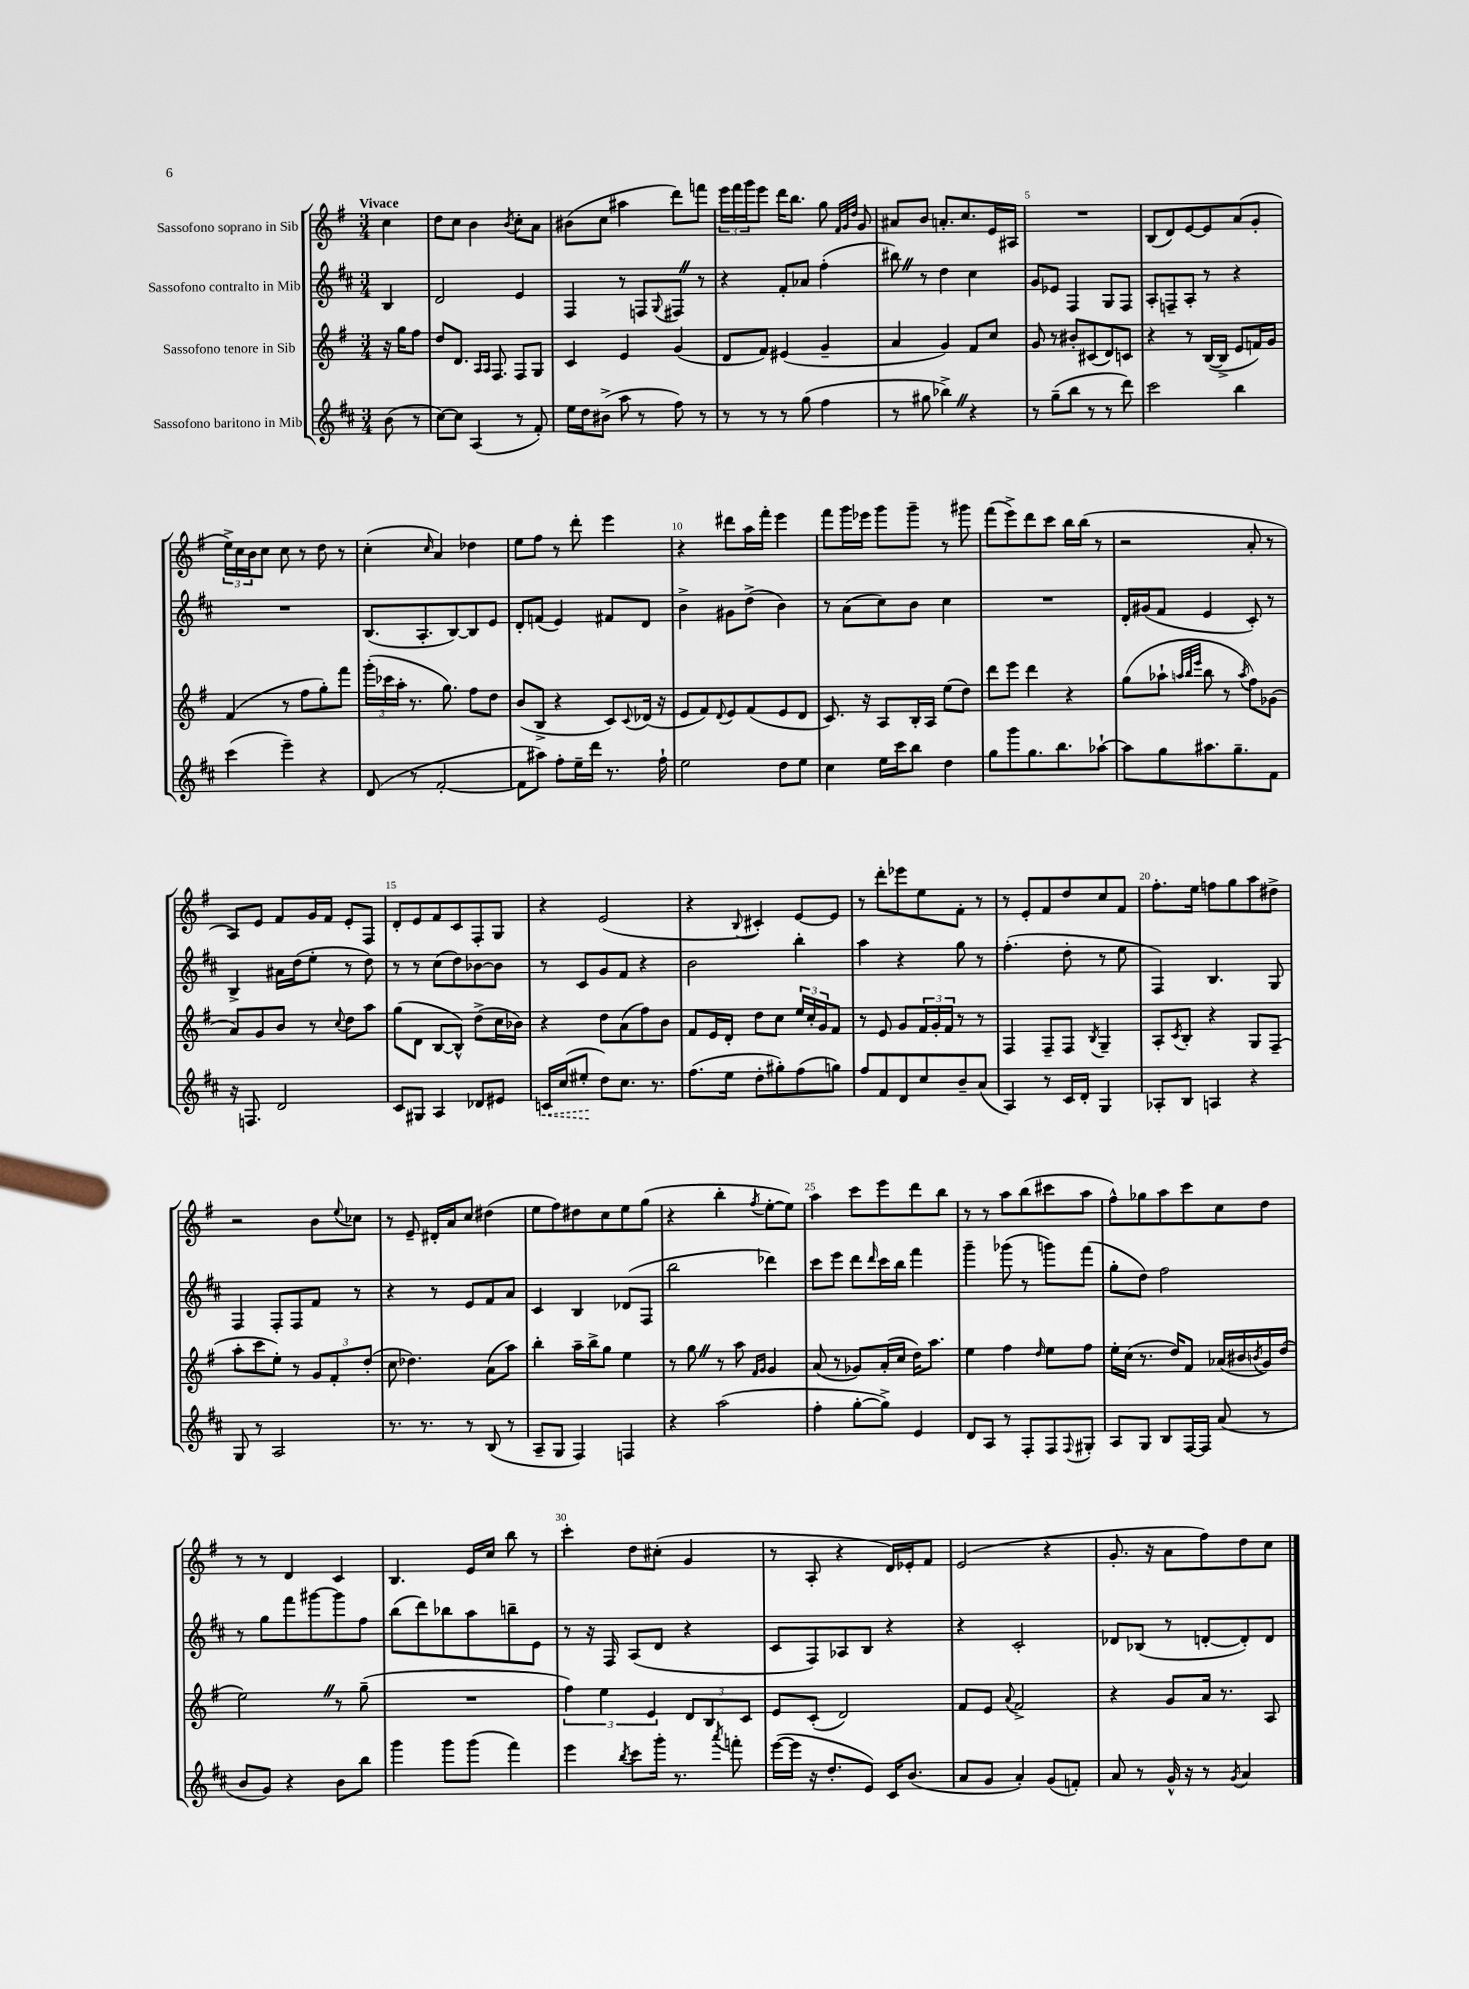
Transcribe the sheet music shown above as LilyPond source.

<<
\new StaffGroup <<
\new Staff = "s0" \with { instrumentName = "Sassofono soprano in Sib" } {
    \clef treble \key g \major \numericTimeSignature \time 3/4 \partial 4 \tempo "Vivace"
    c''4 |
    d''8 c''8 b'4 \acciaccatura { b'8 } c''8-. a'8 |
    bis'8( c''8 ais''4 d'''8) f'''8 |
    \tuplet 3/2 { e'''16 fis'''16 g'''16 } e'''8 d'''16 b''8. g''8 \grace { fis'32 g'32 d''32 } g'8 |
    ais'8 b'8 a'8.-. c''8. e'16 ais16 |
    R2. |
    b8( d'8) e'8~ e'8 a'8( g'8-. |
    \tuplet 3/2 { e''16->) c''16 b'16 } c''8 c''8 r8 d''8 r8 |
    c''4-.( \grace { c''16 } a'4) des''4 |
    e''8 fis''8 r8 d'''8-. e'''4 |
    r4 dis'''8 a''16 fis'''16-. e'''4 |
    fis'''8 g'''16 ees'''16 g'''8 g'''8-- r8 gis'''8 |
    fis'''8( e'''8->) d'''8 c'''8 b''16 b''16( r8 |
    r2 a'8-. r8 |
    a8) e'8 fis'8 g'16 fis'16 e'8-. fis8 |
    d'8-. e'8 fis'8 c'8 fis8-. g8 |
    r4 e'2( |
    r4 \appoggiatura { b8 } cis'4-.) e'8~ e'8 |
    r8 d'''8-. ees'''8 e''8 fis'8-. r8 |
    r8 e'8-. fis'8 d''8 c''8 fis'8 |
    fis''8.-. e''16 f''8 g''8 a''8 dis''8-> |
    r2 b'8 \appoggiatura { e''8 } ces''8 |
    r8 e'8-- dis'16-. a'16 c''8 dis''4( |
    e''8 fis''8) dis''8 c''8 e''8 g''8( |
    r4 b''4-. \acciaccatura { fis''8 } e''8~-. e''8) |
    a''4 c'''8 e'''8 d'''8 b''8 |
    r8 r8 a''8 b''8( cis'''8 a''8 |
    fis''8-^) ges''8 a''8 c'''8 c''8 d''8 |
    r8 r8 d'4 c'4 |
    b4. e'16 c''16 b''8 r8 |
    c'''4-. d''8 cis''8-.( g'4 |
    r8 a8-. r4 d'16) ees'16-. fis'8 |
    e'2( r4 |
    g'8.-. r16 a'8 fis''8) d''8 c''8 \bar "|." |
}
\new Staff = "s1" \with { instrumentName = "Sassofono contralto in Mib" } {
    \clef treble \key d \major \numericTimeSignature \time 3/4 \partial 4
    b4 |
    d'2 e'4 |
    fis4 r8 f8 \appoggiatura { g8 } fis8 \once \override BreathingSign.text = \markup { \musicglyph "scripts.caesura.straight" } \breathe r8 |
    r4 fis'8-. aes'8 fis''4-.( |
    bis''8) \once \override BreathingSign.text = \markup { \musicglyph "scripts.caesura.straight" } \breathe r8 d''4 cis''4 |
    g'8 ees'8 fis4 g8 fis8 |
    a8-. f8-- a8-. r8 r4 |
    R2. |
    b8.( a8.-. b8~) b8 e'8 |
    d'8-. f'8( e'4) fis'8 d'8 |
    b'4-> gis'8 d''8->( b'4) |
    r8 a'8( cis''8) b'8 cis''4 |
    R2. |
    d'16-. gis'16( fis'8 e'4 cis'8-.) r8 |
    b4-> ais'16 d''16( e''8-. r8 d''8) |
    r8 r8 cis''8( d''8) bes'8~ bes'8 |
    r8 cis'8 g'8 fis'8 r4 |
    b'2 b''4-. |
    a''4 r4 g''8 r8 |
    fis''4.-.( d''8-. r8 e''8 |
    fis4) b4. g8 |
    fis4 fis8-. fis8 fis'8 r8 |
    r4 r8 e'8 fis'8 a'8 |
    cis'4 b4 des'8( fis8 |
    b''2 des'''4) |
    cis'''8 e'''8 d'''8 \grace { d'''16 } cis'''16 b''16 fis'''4 |
    g'''4-- ges'''8( r8 g'''8) fis'''8( |
    g''8-. d''8) fis''2 |
    r8 g''8 fis'''8 gis'''8~ gis'''8 fis''8 |
    b''8( d'''8) bes''8 a''8 b''8-- e'8 |
    r8 r16 fis16 a8( d'8 r4 |
    cis'8 fis8) aes8 b8 r4 |
    r4 cis'2-. |
    des'8 bes8( r8 d'8~-. d'8-.) d'8 \bar "|." |
}
\new Staff = "s2" \with { instrumentName = "Sassofono tenore in Sib" } {
    \clef treble \key g \major \numericTimeSignature \time 3/4 \partial 4
    r16 g''16 fis''8 |
    d''8 d'8. \grace { a16 a16 } fis8. fis8 g8 |
    c'4 e'4 g'4( |
    d'8 fis'8) eis'4( g'4-- |
    a'4 g'4) fis'8 c''8 |
    g'8 r8 bis'8-. cis'8( d'8) c'8 |
    r4 r8 b16~( b16-> e'8 f'16) g'16 |
    fis'4( r8 fis''8 g''8-.) fis'''8 |
    \tuplet 3/2 { g'''16-.( ces'''16 a''16-. } r8. g''8.) fis''8 d''8 |
    b'8( b8-> r4 c'8) \appoggiatura { c'8 } des'16( r16 |
    e'8 fis'8) \appoggiatura { d'8 } e'8 fis'8( e'8 d'8 |
    c'8.) r16 a8 b16-. a16 e''8( d''8) |
    d'''8 e'''8 d'''4 r4 |
    g''8( aes''8-! \grace { a''32 b''32 e'''32 } b''8 r8 \acciaccatura { a''8 } fis''8) ges'8( |
    a'8) g'8 b'8 r8 \appoggiatura { c''8 } d''8 a''8 |
    g''8( d'8 b8~ b8-^) d''8->( c''16 bes'16) |
    r4 d''8 a'8( fis''8) b'8 |
    fis'8 e'16 d'16-. d''8 c''8 \tuplet 3/2 { e''16 c''16-. g'16 } fis'8 |
    r8 e'8 g'8 \tuplet 3/2 { fis'16 g'16-. fis'16 } r8 r8 |
    fis4 fis8-- fis8 \acciaccatura { b8 } g4-- |
    a8-. \acciaccatura { c'8 } b8-. r4 g8 fis8--( |
    a''8-. c'''8 e''8-.) r8 \tuplet 3/2 { g'8 fis'8-. d''8-.( } |
    c''8 des''4.) a'8( a''8) |
    b''4-. a''16-- b''16-> g''8 e''4 |
    r8 g''8 \once \override BreathingSign.text = \markup { \musicglyph "scripts.caesura.straight" } \breathe r8 a''8 \grace { fis'16 g'16 } g'4 |
    a'8( r8 ges'8) a'16-.( c''16 d''16) a''8. |
    e''4 fis''4 \grace { d''16 } e''8 fis''8 |
    e''16-. c''16( r8. d''16) fis'8 aes'16( bis'16 \acciaccatura { b'8 } g'16) d''16( |
    e''2) \once \override BreathingSign.text = \markup { \musicglyph "scripts.caesura.straight" } \breathe r8 g''8--( |
    R2. |
    \tuplet 3/2 { fis''4) e''4 e'4 } \tuplet 3/2 { d'8 b8 c'8 } |
    e'8 c'8-.( d'2) |
    fis'8 e'8 \appoggiatura { a'8 } fis'2-> |
    r4 g'8 a'16 r8. a8 \bar "|." |
}
\new Staff = "s3" \with { instrumentName = "Sassofono baritono in Mib" } {
    \clef treble \key d \major \numericTimeSignature \time 3/4 \partial 4
    b'8( r8 |
    cis''8~) cis''8 a4( r8 fis'8-.) |
    e''16 d''16 bis'8->( a''8 r8 fis''8) r8 |
    r8 r8 r8 g''8( fis''4 |
    r8 gis''8 bes''4->) \once \override BreathingSign.text = \markup { \musicglyph "scripts.caesura.straight" } \breathe r4 |
    r8 g''8--( b''8 r8 r8 d'''8) |
    cis'''2 b''4 |
    cis'''4( e'''4--) r4 |
    d'8( r8 fis'2~-. |
    fis'8 ais''8) fis''8-. e''16-- d'''16 r8. fis''16-! |
    e''2 d''8 e''8 |
    cis''4 e''16 cis'''16 b''8 d''4 |
    g''8 g'''8 g''8. b''8. aes''8~-! |
    aes''8 g''8 ais''8. g''8.-- fis'8 |
    r16 f8. d'2 |
    cis'8 gis8 a4 des'8 eis'8 |
    \once \override Hairpin.style = #'dashed-line c'16\< cis''16( eis''8-.\! d''8) cis''8. r8. |
    fis''8.( e''16 d''8-. gis''8-.) fis''8( g''8) |
    fis''8 fis'8 d'8 cis''8 b'8-- a'8( |
    a4) r8 cis'16 d'16-. g4 |
    aes8-. b8 a4 r4 |
    g8 r8 a2 |
    r8. r8. r8 b8( r8 |
    a8-- g8 fis4) f4 |
    r4 a''2( |
    fis''4-. g''8~-. g''8->) e'4 |
    d'8 a8 r8 fis8-. fis8 \appoggiatura { fis8 } gis8-. |
    a8 g8 b8 fis16~ fis16 a'8( r8 |
    b'8 g'8) r4 b'8 b''8 |
    g'''4 g'''8 g'''8( fis'''4) |
    e'''4 \acciaccatura { b''8 } cis'''8 g'''16-. r8. \acciaccatura { a'''8 } f'''8-. |
    e'''16~( e'''16 r16 d''8.-. e'8) cis'16 b'8.( |
    a'8 g'8 a'4-.) g'8( f'8-.) |
    a'8 r8 g'16-^ r16 r8 \acciaccatura { g'8 } a'4 \bar "|." |
}
>>
>>
\layout { \context { \Score \override BarNumber.break-visibility = ##(#f #t #t) barNumberVisibility = #(every-nth-bar-number-visible 5) } }
